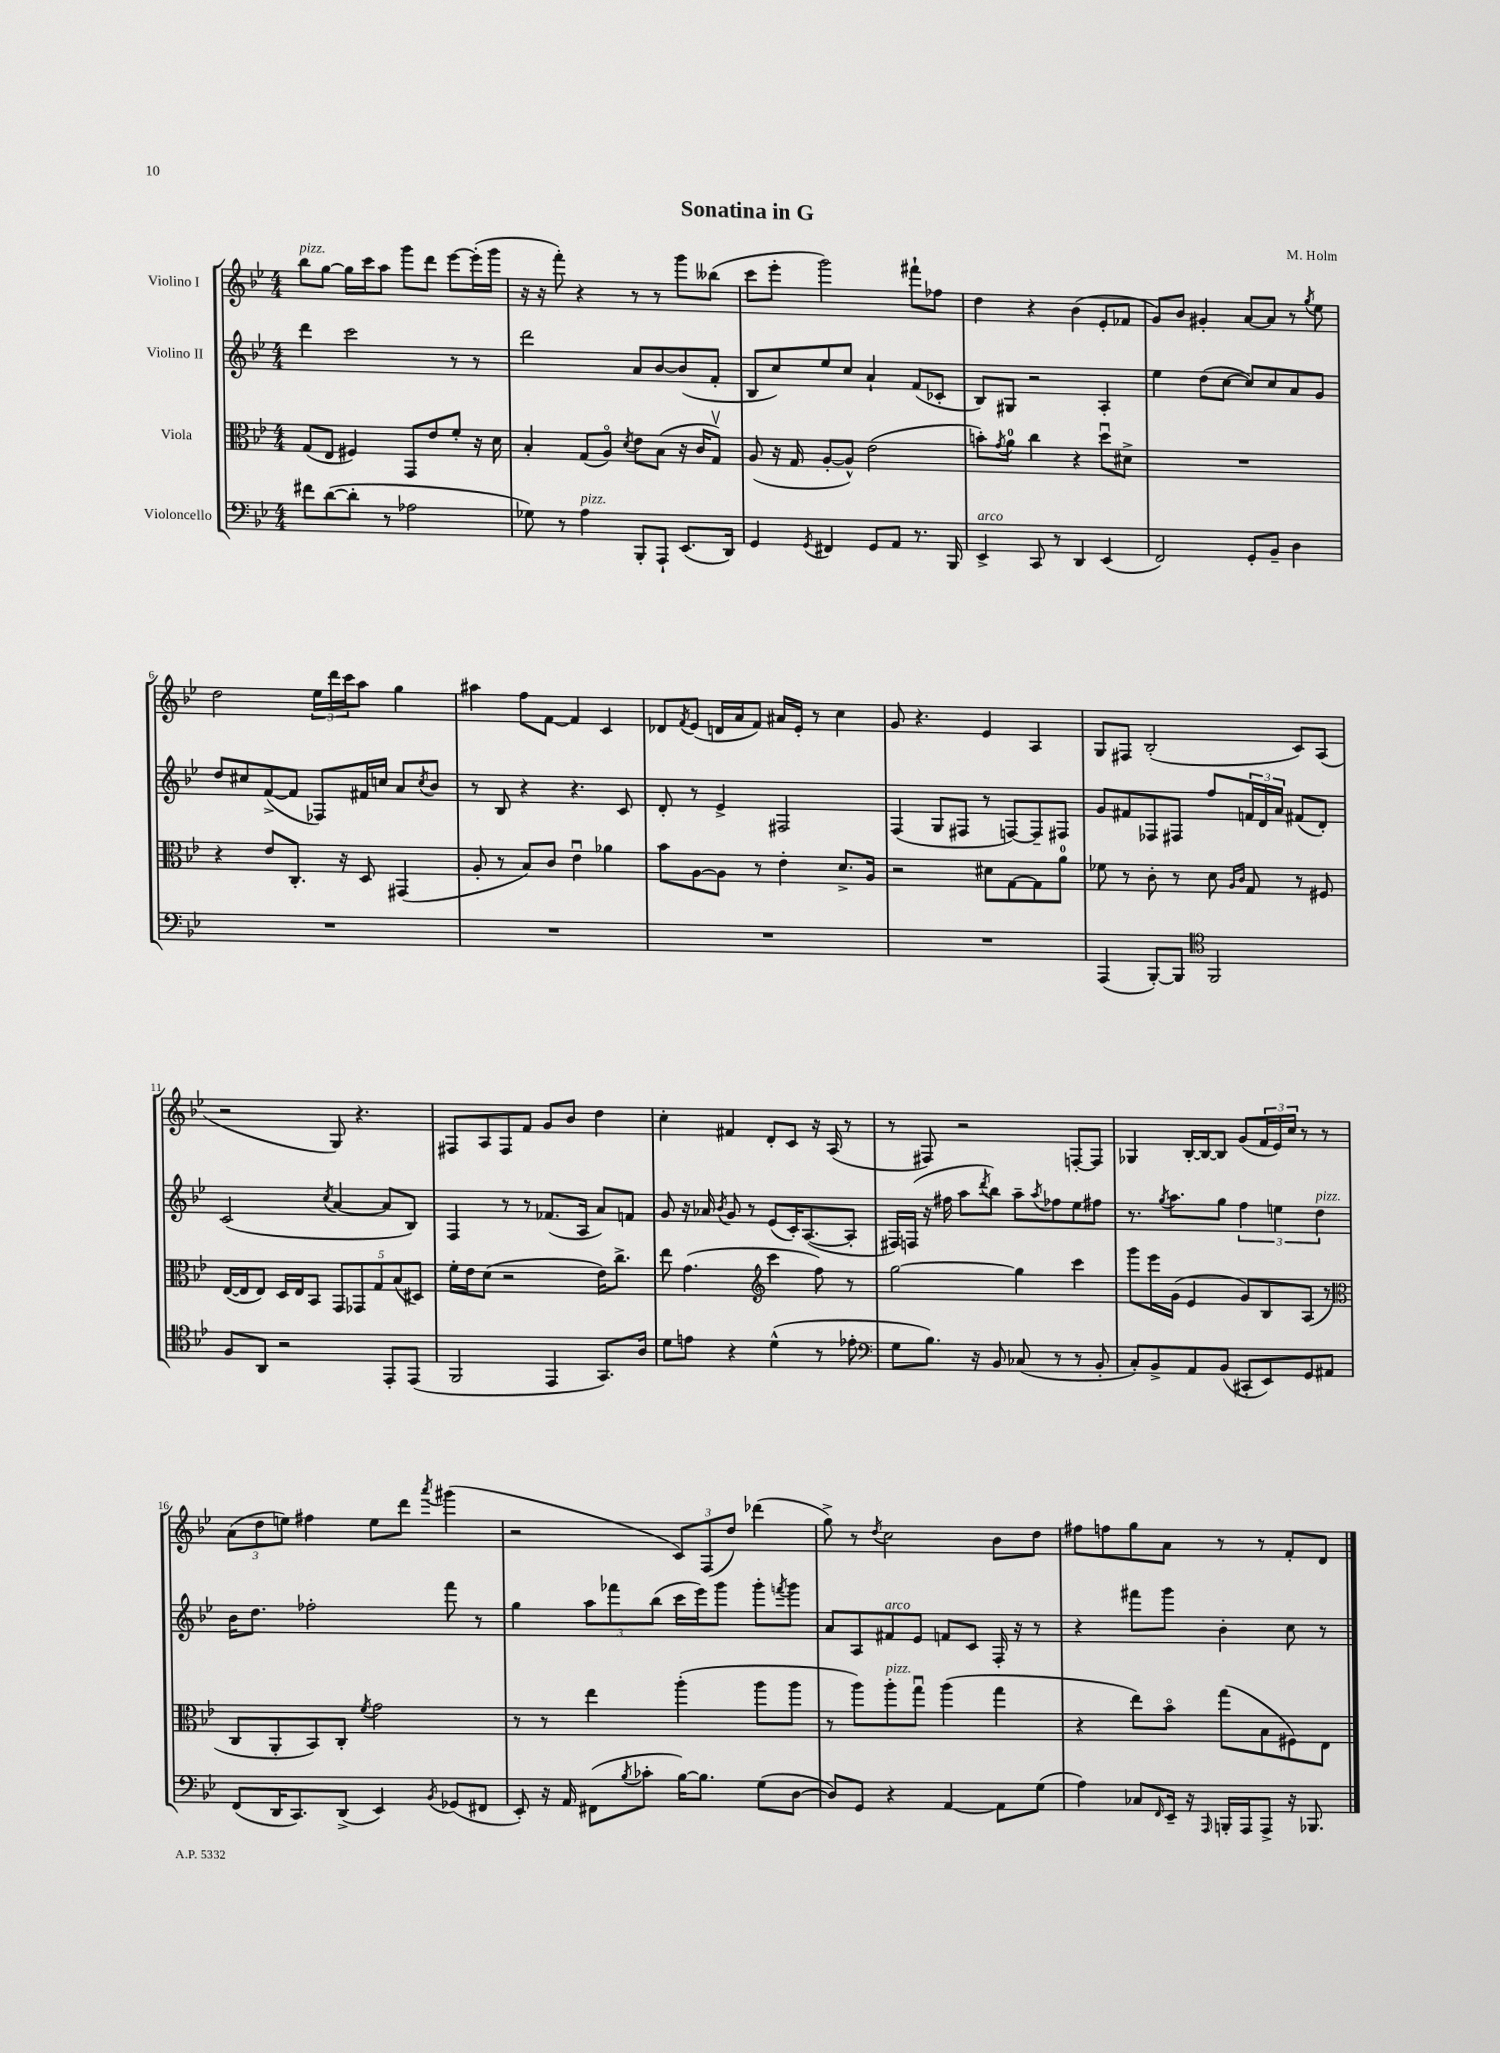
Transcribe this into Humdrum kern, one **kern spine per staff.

**kern	**kern	**kern	**kern
*staff4	*staff3	*staff2	*staff1
*clefF4	*clefC3	*clefG2	*clefG2
*k[b-e-]	*k[b-e-]	*k[b-e-]	*k[b-e-]
*M4/4	*M4/4	*M4/4	*M4/4
8f#	(8G	4ddd	8bb-
([8d	8E-	.	[8gg
8d']	4F#)	2ccc	16gg]
.	.	.	16ccc
8r	.	.	8aa
2A-	8GG	.	8ggg
.	8e-	.	8ddd
.	8f'	8r	[8eee-
.	16r	8r	(16eee-']
.	16d	.	16ggg
=	=	=	=
8G-)	4B-'	2ddd	16r
.	.	.	16r
8r	.	.	8fff')
4A	(8G	.	4r
.	8Ao)	.	.
.	8qd	.	.
8BBB-'	8e-	8a	8r
8AAA`	(8B-	[8b-	8r
(8.EE-	16r	(8b-]	8ggg
.	16c	.	.
.	8Gv)	8f'	(8bb--
16DD)	.	.	.
=	=	=	=
4GG	(8A	8B-	8ccc
.	16r	8cc)	8eee-'
.	16G	.	.
8qGG	.	.	.
4FF#	[8A'	8ee-	2ggg)
.	8A^^])	8cc	.
8GG	(2e-	4a`	.
8AA	.	.	.
8.r	.	(8f	8fff#`
.	.	8c-'	8ff-
16BBB-	.	.	.
=	=	=	=
4EE-^	8b')	8B-)	4dd
.	8qg	.	.
.	8a	8G#	.
8CC	4cc	2r	4r
8r	.	.	.
4DD	4r	.	(4b-
(4EE-	8ddu	4A'	8e-'
.	8d#^	.	8f-
=	=	=	=
2FF)	1r	4ee-	8g)
.	.	.	8b-
.	.	(8dd	4g#'
.	.	[8cc	.
8GG'	.	8cc])	[8a
8BB-~	.	8cc	8a]
4D	.	8a	8r
.	.	.	8qgg
.	.	8g	8ee-
=	=	=	=
1r	4r	8dd	2dd
.	.	8cc#	.
.	8e-	([8f^	.
.	8.C'	8f]	.
.	.	8F-)	24ee-
.	.	.	24ddd
.	16r	.	.
.	.	.	24ccc
.	8D	16f#	8aa
.	.	16cc	.
.	(4GG#	8a	4gg
.	.	8qcc	.
.	.	8b-	.
=	=	=	=
1r	8A'	8r	4aa#
.	8r	8B-	.
.	8B-)	4r	8ff
.	8c	.	[8f
.	4e-u	4.r	4f]
.	4a-	.	4c
.	.	8c	.
=	=	=	=
1r	8b-	8d'	8d-
.	.	.	8qf
.	[8A	8r	(8e-
.	8A]	4e-^	16d
.	.	.	16a
.	8r	.	8f)
.	4e-'	2F#	16a#
.	.	.	16e-'
.	.	.	8r
.	8.d^	.	4cc
.	16A	.	.
=	=	=	=
1r	2r	(4F	8g
.	.	.	4.r
.	.	8G	.
.	.	8F#	.
.	8d#	8r	4e-
.	[8G	[8F)	.
.	8G]	8F~]	4A
.	8a	8F#	.
=	=	=	=
(4AAA	8f-	8g	8G
.	8r	8f#	8F#
[8BBB-')	8c'	8F-	(2B-'
8BBB-]	8r	8F#	.
*clefC4	*	*	*
2FF	8d	8ff	.
.	16qqA	.	.
.	16qqc	.	.
.	8G	24f	.
.	.	24d	.
.	.	24a	.
.	8r	(8f#	8c)
.	8F#	8d')	(8A
=	=	=	=
8F	([16E-	(2c	2r
.	16E-]	.	.
8AA	8E-)	.	.
2r	16D	.	.
.	16E-	.	.
.	8BB-	.	.
.	.	8qcc	.
.	10GG	[4a	8G)
.	10GG-	.	.
.	.	.	4.r
.	10G	.	.
8EE-'	.	8a]	.
.	(10B-	.	.
(8EE-	.	8B-)	.
.	10D#)	.	.
=	=	=	=
2FF	16f'	4F	8F#
.	16e-	.	.
.	(8d	.	8A
.	2r	8r	8F#
.	.	8r	8f
4EE-	.	(8.f-	8g
.	.	.	8b-
.	.	16A	.
8.GG)	16e-)	8a)	4dd
.	8.cc^	.	.
.	.	8f	.
16A	.	.	.
=	=	=	=
8d	8ee-	8g	4cc'
8e	(4.g	16r	.
.	.	16a-	.
.	.	8qb-	.
4r	.	8g	4f#
.	.	8r	.
*	*clefG2	*	*
(4d^^	4ccc	(8e-	8d'
.	.	16c')	8c
.	.	([8.A	.
8r	8ff)	.	16r
.	.	.	(16A
8e-'	8r	8A']	8r
=	=	=	=
*clefF4	*	*	*
8G	[2gg	16F#)	8r
.	.	(16F	.
8.B-)	.	16r	8F#)
.	.	16ff#	.
.	.	8aa	2r
16r	.	.	.
.	.	8qddd	.
8BB-	.	8bb-)	.
(8C-	4gg]	8aa~	.
.	.	8qaa	.
8r	.	8ff-	.
8r	4ccc	8ee-	[8F'
8BB-'	.	8ff#	8F]
=	=	=	=
8C')	8ggg	8.r	4G-
8BB-^	16eee-	.	.
.	.	8qgg	.
.	(16g	8.aa	.
8AA	4e-	.	[16B-'
.	.	.	16B-_
(8BB-	.	8gg	8B-]
8CC#'	8g)	6ff	(8g
8EE-)	8B-	.	24f
.	.	6ee	24e-)
.	.	.	24cc
8GG	(8A	.	8r
.	.	6dd	.
8AA#	8r	.	8r
=	=	=	=
*	*clefC3	*	*
(8FF	8C	16b-	(12a
.	.	8.dd	.
.	.	.	12dd
16DD	8AA'	.	.
.	.	.	12ee)
8.CC)	.	.	.
.	8BB-)	2ff-'	4ff#
(8DD^	8C'	.	.
.	8qf	.	.
4EE-)	2g	.	8ee
.	.	.	8ddd
8qBB-	.	.	8qaaa
(8GG-	.	8fff	(4ggg#
8FF#	.	8r	.
=	=	=	=
8EE-')	8r	4gg	2r
16r	8r	.	.
16AA	.	.	.
(8FF#	4ee-	12aa	.
.	.	12fff-	.
8qB-	.	.	.
8c-'	.	.	.
.	.	(12bb-	.
[16B-)	(4aa'	16ccc	12c)
8.B-]	.	16eee-)	.
.	.	.	(12F
.	.	8ggg	.
.	.	.	12dd)
(8G	8aa	8ggg'	(4ddd-
.	.	8qfff	.
[8D	8aa	8ggg	.
=	=	=	=
8D])	8r	8a	8gg^)
8GG	8aa)	8A	8r
.	.	.	8qdd
4r	8aa'	8f#	2cc
.	8ggu	8e-	.
[4AA	(4aa	8f	.
.	.	8c	.
8AA]	4gg	16F'	8b-
.	.	16r	.
(8G	.	8r	8dd
=	=	=	=
4A)	4r	4r	8ff#
.	.	.	8ff
8C-	8ee-)	8fff#	8gg
16qqFF	.	.	.
16EE-~	8b-o	8ggg	8a
16r	.	.	.
16qqAAA	.	.	.
16BBB'	(8gg	4b-'	8r
16AAA	.	.	.
8AAA^	8B-	.	8r
16r	8F#)	8cc	8f'
8.BBB-	.	.	.
.	8E-	8r	8d
==	==	==	==
*-	*-	*-	*-
